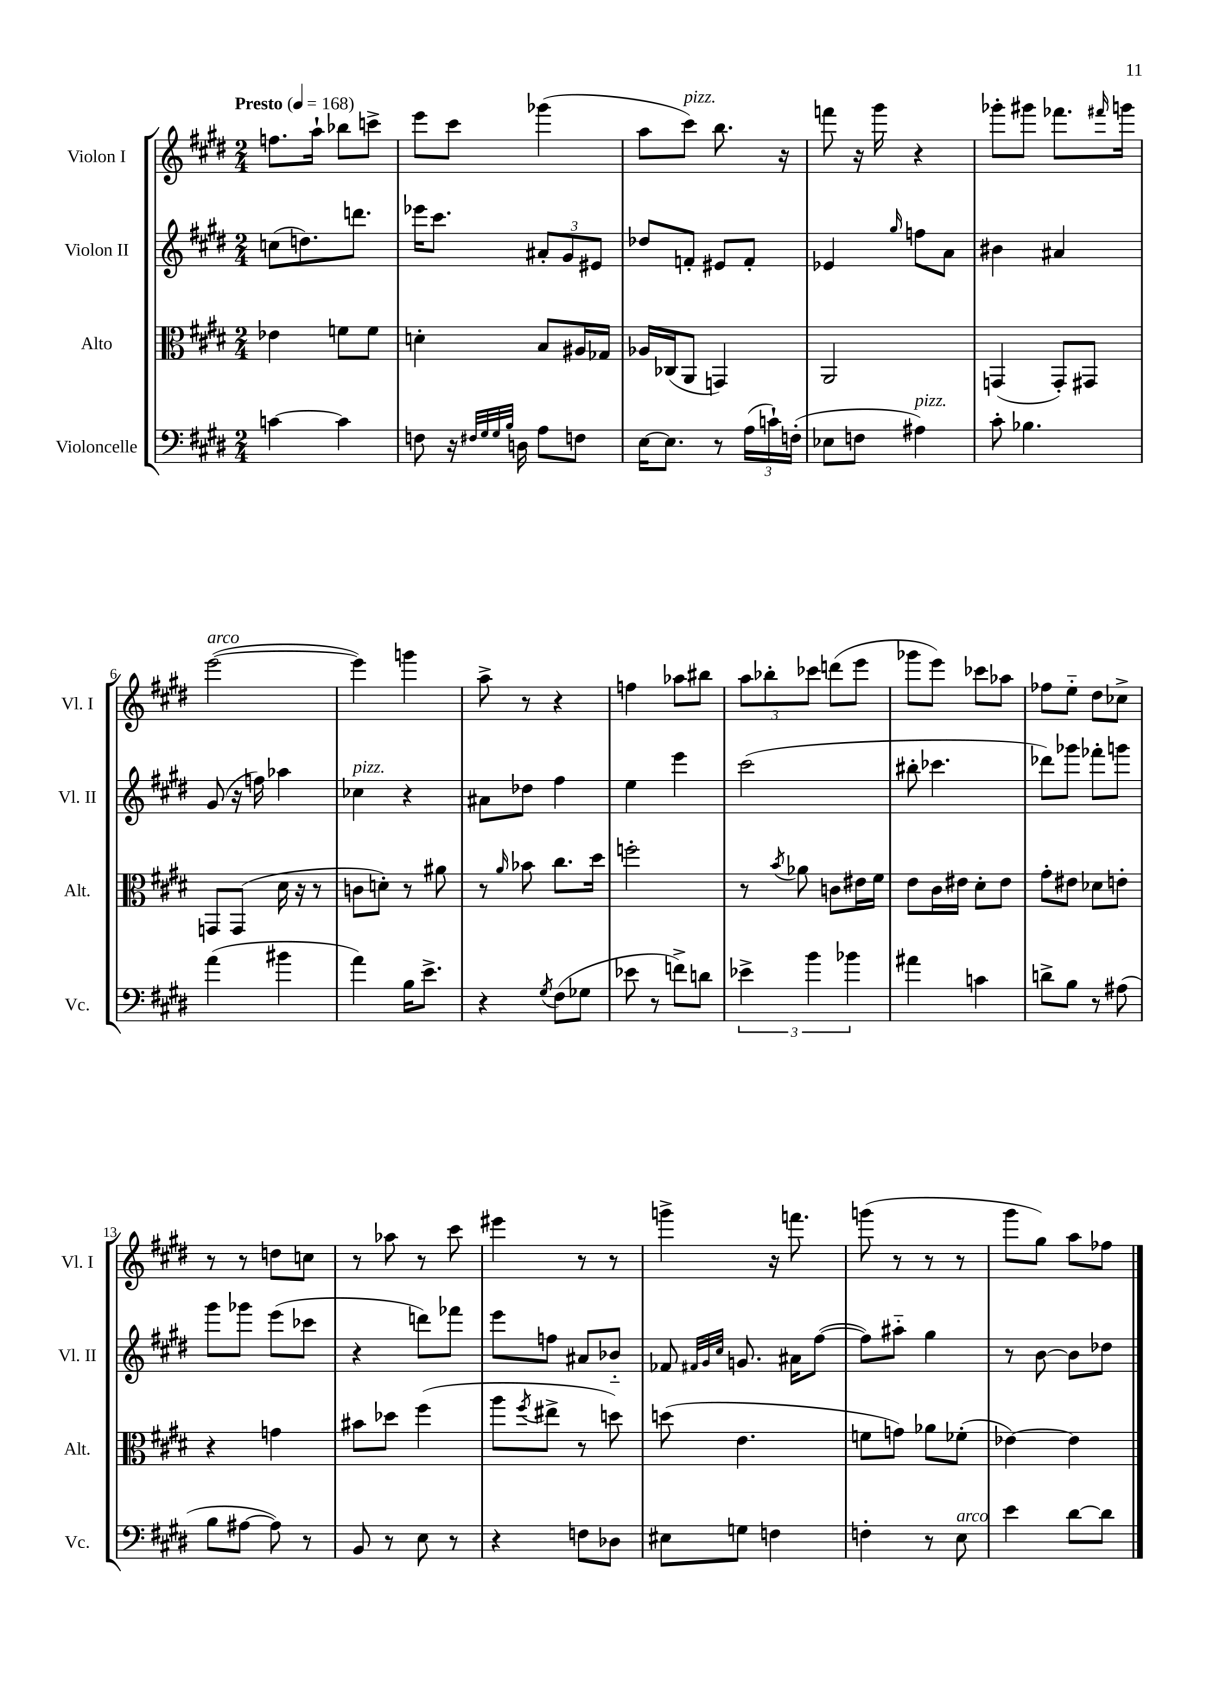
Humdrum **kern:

**kern	**kern	**kern	**kern
*part4	*part3	*part2	*part1
*staff4	*staff3	*staff2	*staff1
*I"Violoncelle	*I"Alto	*I"Violon II	*I"Violon I
*I'Vc.	*I'Alt.	*I'Vl. II	*I'Vl. I
*clefF4	*clefC3	*clefG2	*clefG2
*k[f#c#g#d#]	*k[f#c#g#d#]	*k[f#c#g#d#]	*k[f#c#g#d#]
*M2/4	*M2/4	*M2/4	*M2/4
*MM168	*MM168	*MM168	*MM168
=1	=1	=1	=1
!	!	!	!LO:TX:a:B:t=Presto
[4cn\	4e-X\	(8ccn\L	8.ffn\L
.	.	8.ddn\)	.
.	.	.	16aa`\Jk
4c\]	8fn\L	.	8bb-X\L
.	.	8.dddn\J	.
.	8f\J	.	8cccn^\J
=2	=2	=2	=2
8Fn\	4dn'\	16eee-X\KL	8eee\L
.	.	8.ccc#\J	.
16r	.	.	8ccc#\J
32qqF#X/LLL	.	.	.
32qqG#/	.	.	.
32qqG#/	.	.	.
32qqB/JJJ	.	.	.
16Dn\	.	.	.
8A\L	8B/L	12a#X'/L	(4ggg-X\
.	.	12g#/	.
8Fn\J	16A#X/L	.	.
.	.	12e#X/J	.
.	16G-X/JJ	.	.
=3	=3	=3	=3
[16E\KL	16A-X/LL	8dd-X/L	8aa\L
8.E\J]	(16C-X/J	.	.
!	!	!	!LO:TX:a:i:t=pizz.
.	8AA/J	8fn'/J	8ccc#\J)
8r	4GGn/)	8e#X/L	8.bb\
(24A\LL	.	8f'/J	.
24cn`\)	.	.	.
.	.	.	16r
(24Fn'\JJ	.	.	.
=4	=4	=4	=4
8E-X\L	2AA/	4e-X/	8fffn\
8Fn\J	.	.	16r
.	.	.	16ggg#\
.	.	16qqgg#/	.
!LO:TX:a:i:t=pizz.	!	!	!
4A#X\)	.	8ffn\L	4r
.	.	8a\J	.
=5	=5	=5	=5
8c#'\	(4GGn/	4b#X\	8ggg-X'\L
4.B-X\	.	.	8ggg#X\J
.	8GG'/L)	4a#X/	8.fff-X\L
.	8GG#X/J	.	.
.	.	.	16qqfff#X/
.	.	.	16gggn\Jk
!!LO:LB:g=z
=6	=6	=6	=6
!	!	!	!LO:TX:a:i:t=arco
(4a\	8GGn/L	(8g#/	([2eee\
.	(8GG/J	16r	.
.	.	16ffn\)	.
4b#X\	16d#\	4aa-X\	.
.	16r	.	.
.	8r	.	.
=7	=7	=7	=7
!	!	!LO:TX:a:i:t=pizz.	!
4a\)	8cn\L	4cc-X\	4eee\])
.	8dn'\J)	.	.
16B\KL	8r	4r	4gggn\
8.e^\J	.	.	.
.	8a#X\	.	.
=8	=8	=8	=8
4r	8r	8a#X\L	8aa^\
.	16qqa/	.	.
.	8b-X\	8dd-X\J	8r
8qG#/	.	.	.
(8F#\L	8.cc#\L	4ff#\	4r
8G-X\J	.	.	.
.	16dd#\Jk	.	.
=9	=9	=9	=9
8e-X\	2ffn'\	4ee\	4ffn\
8r	.	.	.
8fn^\L)	.	4eee\	8aa-X\L
8dn\J	.	.	8bb#X\J
=10	=10	=10	=10
6e-X^\	8r	(2ccc#\	12aa\L
.	.	.	12bb-X'\
.	8qb/	.	.
.	8a-X\	.	.
6b\	.	.	12ccc-X\J
.	8cn\L	.	(8dddn\L
6b-X\	.	.	.
.	16e#X\L	.	8eee\J
.	16f#\JJ	.	.
=11	=11	=11	=11
4a#X\	8e\L	8bb#X'\	8ggg-X\L
.	16c#\L	4.ccc-X\	8eee\J)
.	16e#X\JJ	.	.
4cn\	8d#'\L	.	8ccc-X\L
.	8e#\J	.	8aa-X\J
=12	=12	=12	=12
8dn^\L	8g#'\L	8ddd-X\L)	8ff-X\L
8B\J	8e#X\J	8ggg-X\J	8ee\J
8r	8d-X\L	8fff-X'\L	8dd#\L
(8A#X\	8en'\J	8gggn\J	8cc-X^\J
!!LO:LB:g=z
=13	=13	=13	=13
8B\L	4r	8ggg#\L	8r
[8A#X\J	.	8ggg-X\J	8r
8A#\])	4gn\	(8eee\L	8ddn\L
8r	.	8ccc-X\J	8ccn\J
=14	=14	=14	=14
8BB/	8b#X\L	4r	8r
8r	8dd-X\J	.	8aa-X\
8E\	(4ff#\	8dddn\L)	8r
8r	.	8fff-X\J	8ccc#\
=15	=15	=15	=15
4r	8aa\L	8eee\L	4eee#X\
.	8qff#/	.	.
.	8ee#X^\J	8ffn\J	.
8Fn\L	8r	8a#X/L	8r
8D-X\J	8ddn\)	8b-X/J	8r
=16	=16	=16	=16
8E#X\L	(8ddn\	8f-X/	4gggn^\
.	.	32qqf#X/LLL	.
.	.	32qqg#/	.
.	.	32qqcc#/JJJ	.
8Gn\J	4.e\	8.gn/	.
4Fn\	.	.	16r
.	.	16a#X\KL	8.fffn\
.	.	([8ff#\J	.
=17	=17	=17	=17
4Fn'\	8fn\L	8ff#\L])	(8gggn\
.	8gn\J)	8aa#X\J	8r
8r	8a-X\L	4gg#\	8r
!LO:TX:a:i:t=arco	!	!	!
8E\	(8f-X'\J	.	8r
=18	=18	=18	=18
4e\	[4e-X\)	8r	8ggg#\L
.	.	[8b\	8gg#\J)
[8d#\L	4e-\]	8b\L]	8aa\L
8d#\J]	.	8dd-X\J	8ff-X\J
==	==	==	==
*-	*-	*-	*-
